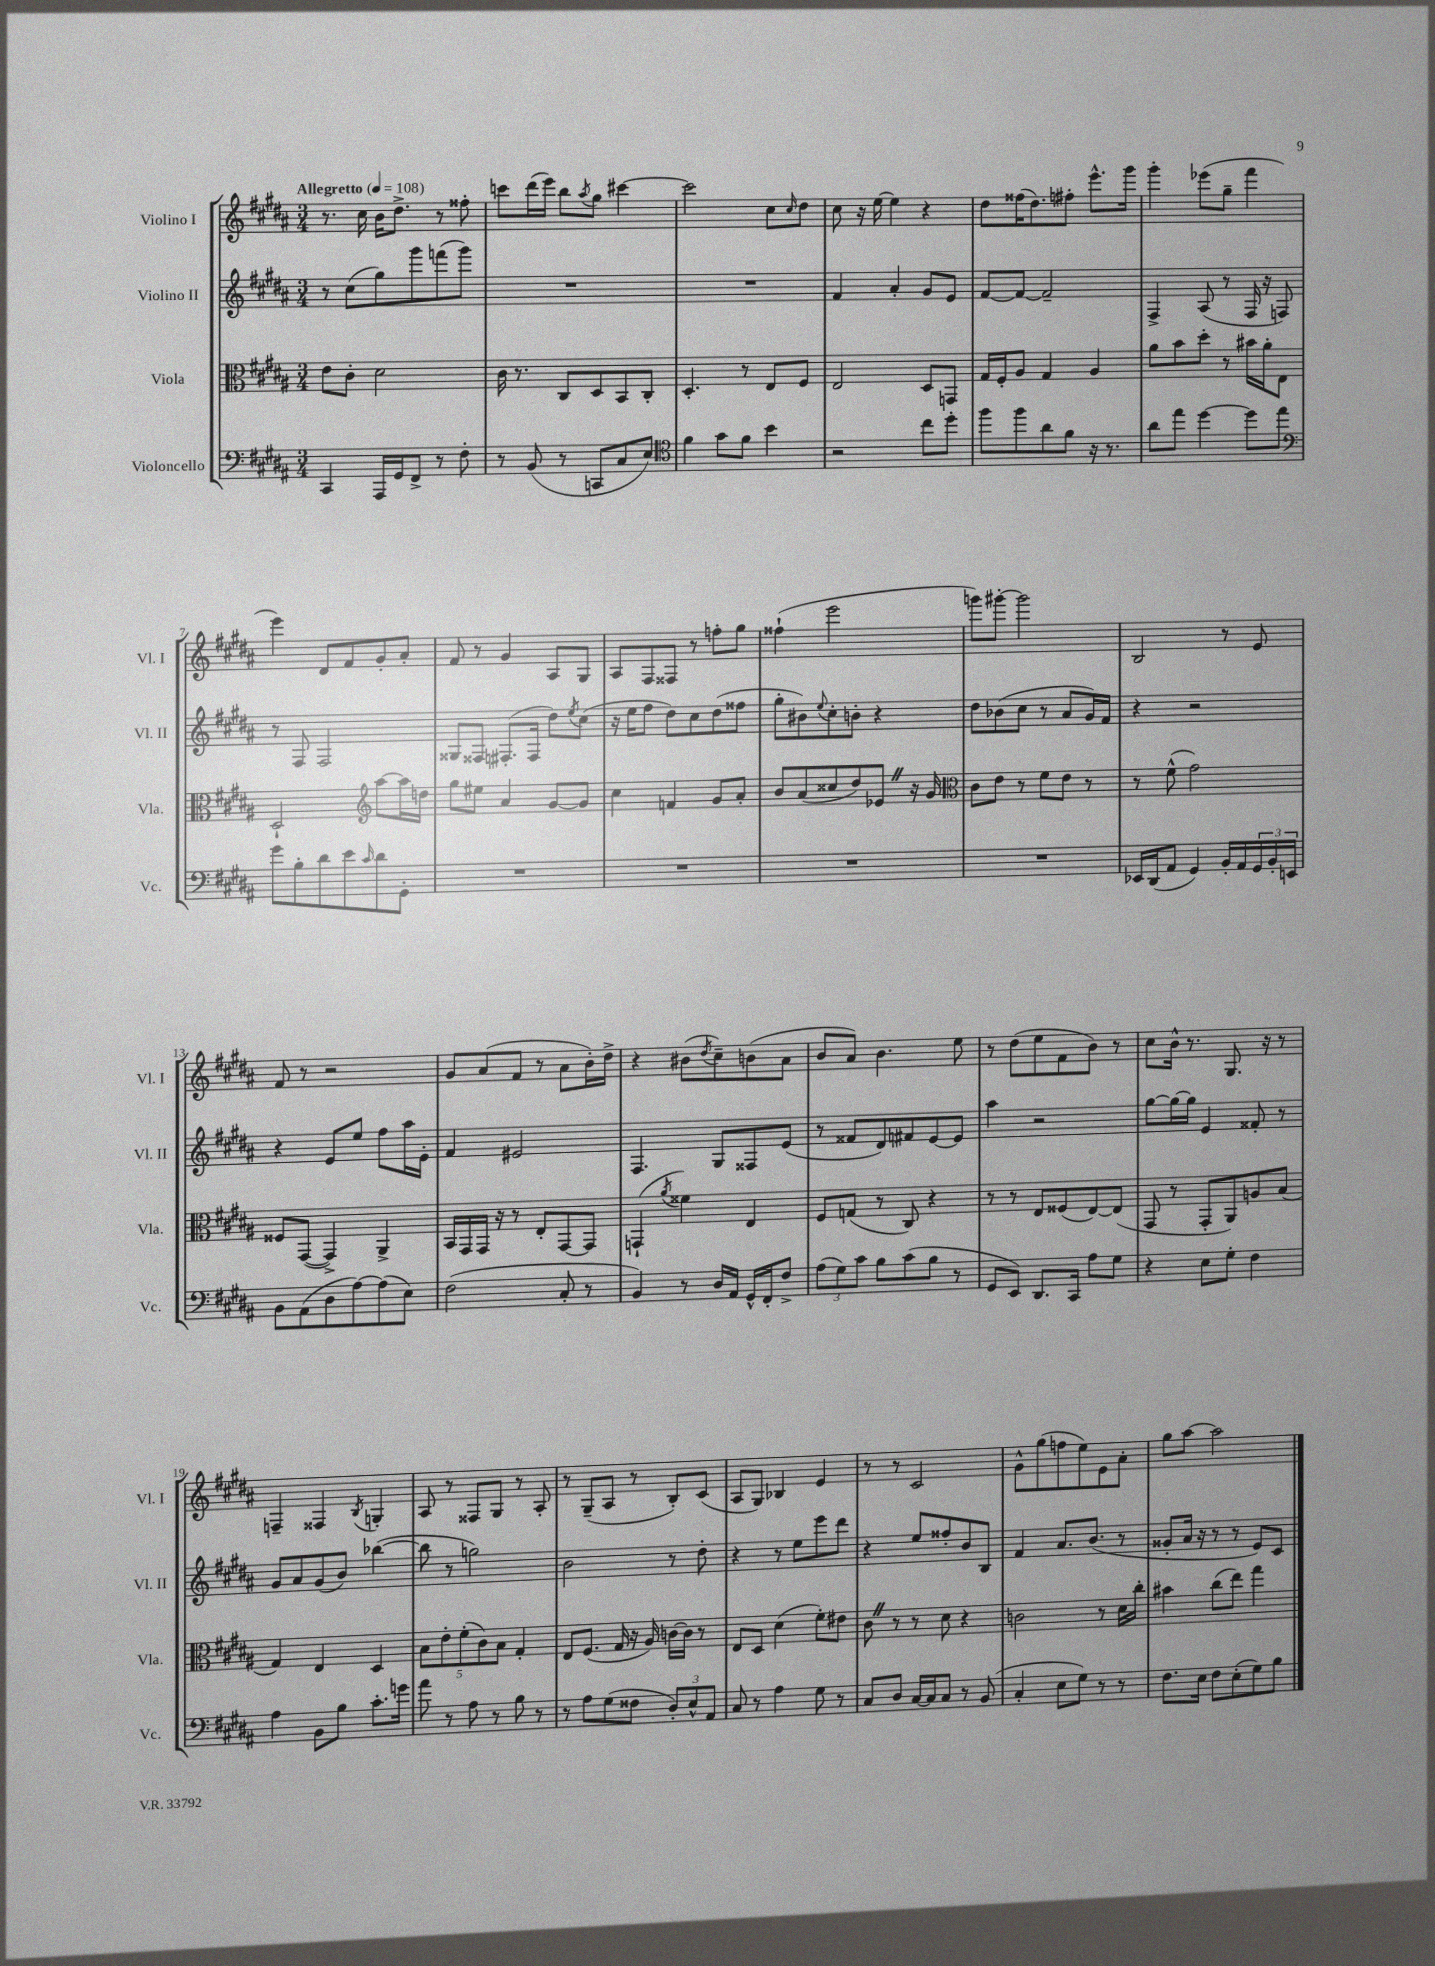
<<
\new StaffGroup <<
\new Staff = "s0" \with { instrumentName = "Violino I" shortInstrumentName = "Vl. I" } {
    \clef treble \key b \major \numericTimeSignature \time 3/4 \tempo "Allegretto" 4 = 108
    r8. cis''16 b'16 dis''8.-> r8 fisis''8-. |
    c'''8 dis'''16( e'''16) b''8 \acciaccatura { ais''8 } gis''8 cis'''4~ |
    cis'''2 cis''8 \grace { cis''16 } dis''8 |
    cis''8 r16 e''16~ e''4 r4 |
    dis''8 fisis''16( dis''8.) fis''8-. e'''8.-^ gis'''16 |
    gis'''4-. ees'''8( gis''8-- fis'''4 |
    e'''4) dis'8 fis'8 gis'8-. ais'8-. |
    fis'8 r8 gis'4 ais8 gis8 |
    ais8 fis8 fisis8 r8 f''8-. gis''8 |
    fisis''4-!( e'''2 |
    g'''8) gis'''8~-. gis'''2 |
    b2 r8 e'8 |
    fis'8 r8 r2 |
    gis'8 ais'8( fis'8 r8 ais'8 b'16-.) dis''16-> |
    r4 bis'8( \acciaccatura { dis''8 } cis''8--) b'8( ais'8 |
    b'8 ais'8) b'4. e''8 |
    r8 dis''8( e''8 fis'8 b'8) r8 |
    cis''8 b'16-^ r8. gis8. r16 r8 |
    f4-- fisis4 \acciaccatura { b8 } g4-. |
    ais8 r8 fisis8 gis8 r8 ais8-. |
    r8 gis8--( ais8 r8 b8-.) cis'8( |
    ais8 gis8) bes4 e'4 |
    r8 r8 cis'2 |
    gis'8-^ gis''8( f''8 e''8) e'8 ais'8-. |
    gis''8 ais''8~ ais''2 \bar "|." |
}
\new Staff = "s1" \with { instrumentName = "Violino II" shortInstrumentName = "Vl. II" } {
    \clef treble \key b \major \numericTimeSignature \time 3/4
    r8 cis''8( gis''8) gis'''8 f'''8( gis'''8) |
    R2. |
    R2. |
    fis'4 ais'4-. gis'8 e'8 |
    fis'8~ fis'8~ fis'2-- |
    fis4-> ais8( r8 fis16 r16 f8) |
    r8 fis8 fis2 |
    gisis8 fisis8 fis8.-.( fis16 dis''8) \acciaccatura { e''8 } cis''8( |
    r16 e''16 fis''8 dis''8) cis''8 dis''8( fisis''8 |
    gis''8-. bis'8) \appoggiatura { e''8 } cis''8-. b'8-. r4 |
    dis''8 bes'8( cis''8 r8 ais'8 gis'16) fis'16 |
    r4 r2 |
    r4 e'8 e''8 fis''8 ais''16 e'16-. |
    fis'4 eis'2 |
    fis4. gis8 fisis8 e'8( |
    r8 fisis'8 dis'8) fis'8 e'8~ e'8 |
    ais''4 r2 |
    gis''8~ gis''16~ gis''16 e'4 fisis'8-. r8 |
    gis'8 ais'8 gis'8( b'8) bes''4~( |
    bes''8 r8 g''2) |
    b'2 r8 dis''8-. |
    r4 r8 e''8 e'''8 dis'''8 |
    r4 e''8 fisis''8-. b'8 b8 |
    fis'4 ais'8. b'8.( r8 |
    gisis'8-. ais'16 r16 r8 r8 e'8) cis'8 \bar "|." |
}
\new Staff = "s2" \with { instrumentName = "Viola" shortInstrumentName = "Vla." } {
    \clef alto \key b \major \numericTimeSignature \time 3/4
    e'8 cis'8-. dis'2 |
    cis'16 r8. cis8 dis8 b,8 cis8-. |
    dis4.-. r8 e8 fis8 |
    e2 dis8 g,8 |
    gis16 fis16-. ais8 gis4 ais4 |
    ais'8 b'8 dis''8-. r8 bis'16 ais'16-. e8 |
    dis2-! \clef treble ais''8~ ais''16 d''16 |
    gis''8 eis''8 ais'4 gis'8~ gis'8 |
    cis''4 f'4 gis'8 ais'8-. |
    b'8 ais'8( cisis''8 dis''8) ees'8 \once \override BreathingSign.text = \markup { \musicglyph "scripts.caesura.straight" } \breathe r16 gis'16 |
    \clef alto cis'8 e'8 r8 fis'8 e'8 r8 |
    r8 fis'8-^( gis'2) |
    fisis8 gis,8~( gis,4->) ais,4-> |
    b,16 gis,16 gis,16 r16 r8 e8-. gis,8~ gis,8 |
    g,4-!( \acciaccatura { ais'8 } fisis'4) e4 |
    fis8 g8( r8 cis8) r4 |
    r8 r8 e8 fisis8( e8~) e8( |
    gis,8 r8 gis,8-. ais,8) a8 b8( |
    gis4) e4 dis4 |
    \tuplet 5/4 { b8 e'8-. fis'8-.( cis'8) b8 } gis4-. |
    e8 fis8.( gis16 r16 ais16) c'16~ c'16 r8 |
    e8 dis8 dis'4( fis'8-.) eis'8 |
    cis'8 \once \override BreathingSign.text = \markup { \musicglyph "scripts.caesura.straight" } \breathe r8 r8 dis'8 r4 |
    c'2 r8 dis'16 cis''16-. |
    bis'4 cis''8( e''8) gis''4 \bar "|." |
}
\new Staff = "s3" \with { instrumentName = "Violoncello" shortInstrumentName = "Vc." } {
    \clef bass \key b \major \numericTimeSignature \time 3/4
    cis,4 ais,,16 gis,16 fis,8-> r8 fis8-. |
    r8 b,8( r8 c,8 cis8 e8) |
    \clef tenor fis'4 gis'8 fis'8 b'4 |
    r2 cis''8 dis''8-. |
    fis''8 fis''8 ais'8 fis'8 r16 r8. |
    ais'8 e''8 dis''4~ dis''8 e''8 |
    \clef bass gis'8 b8-. dis'8 e'8 \grace { cis'16 } dis'8 gis,8-. |
    R2. |
    R2. |
    R2. |
    R2. |
    ees,16 dis,16( ais,8 gis,4) b,16-. ais,16 \tuplet 3/2 { gis,16 b,16-. e,16 } |
    b,8 ais,8( dis8 ais8~) ais8( e8) |
    fis2( cis8-. r8 |
    b,4) r8 dis16 ais,16 gis,16-^ fis,16-. fis8-> |
    \tuplet 3/2 { ais8( gis8) cis'8 } b8 cis'8( b8 r8 |
    gis,8 e,8) dis,8. cis,16 ais8 gis8 |
    r4 e8 gis8-. fis4 |
    ais4 b,8 b8 cis'8.-. g'16 |
    ais'8 r8 ais8 r8 b8 r8 |
    r8 ais8 gis8( fisis8 \tuplet 3/2 { dis8-.) e8-^ ais,8 } |
    cis8 r8 ais4 gis8 r8 |
    cis8 dis8 cis16~ cis16 cis8 r8 b,8( |
    cis4-. e8 gis8) r8 r8 |
    fis8. e16 fis8 e8-.( gis8) b8 \bar "|." |
}
>>
>>
